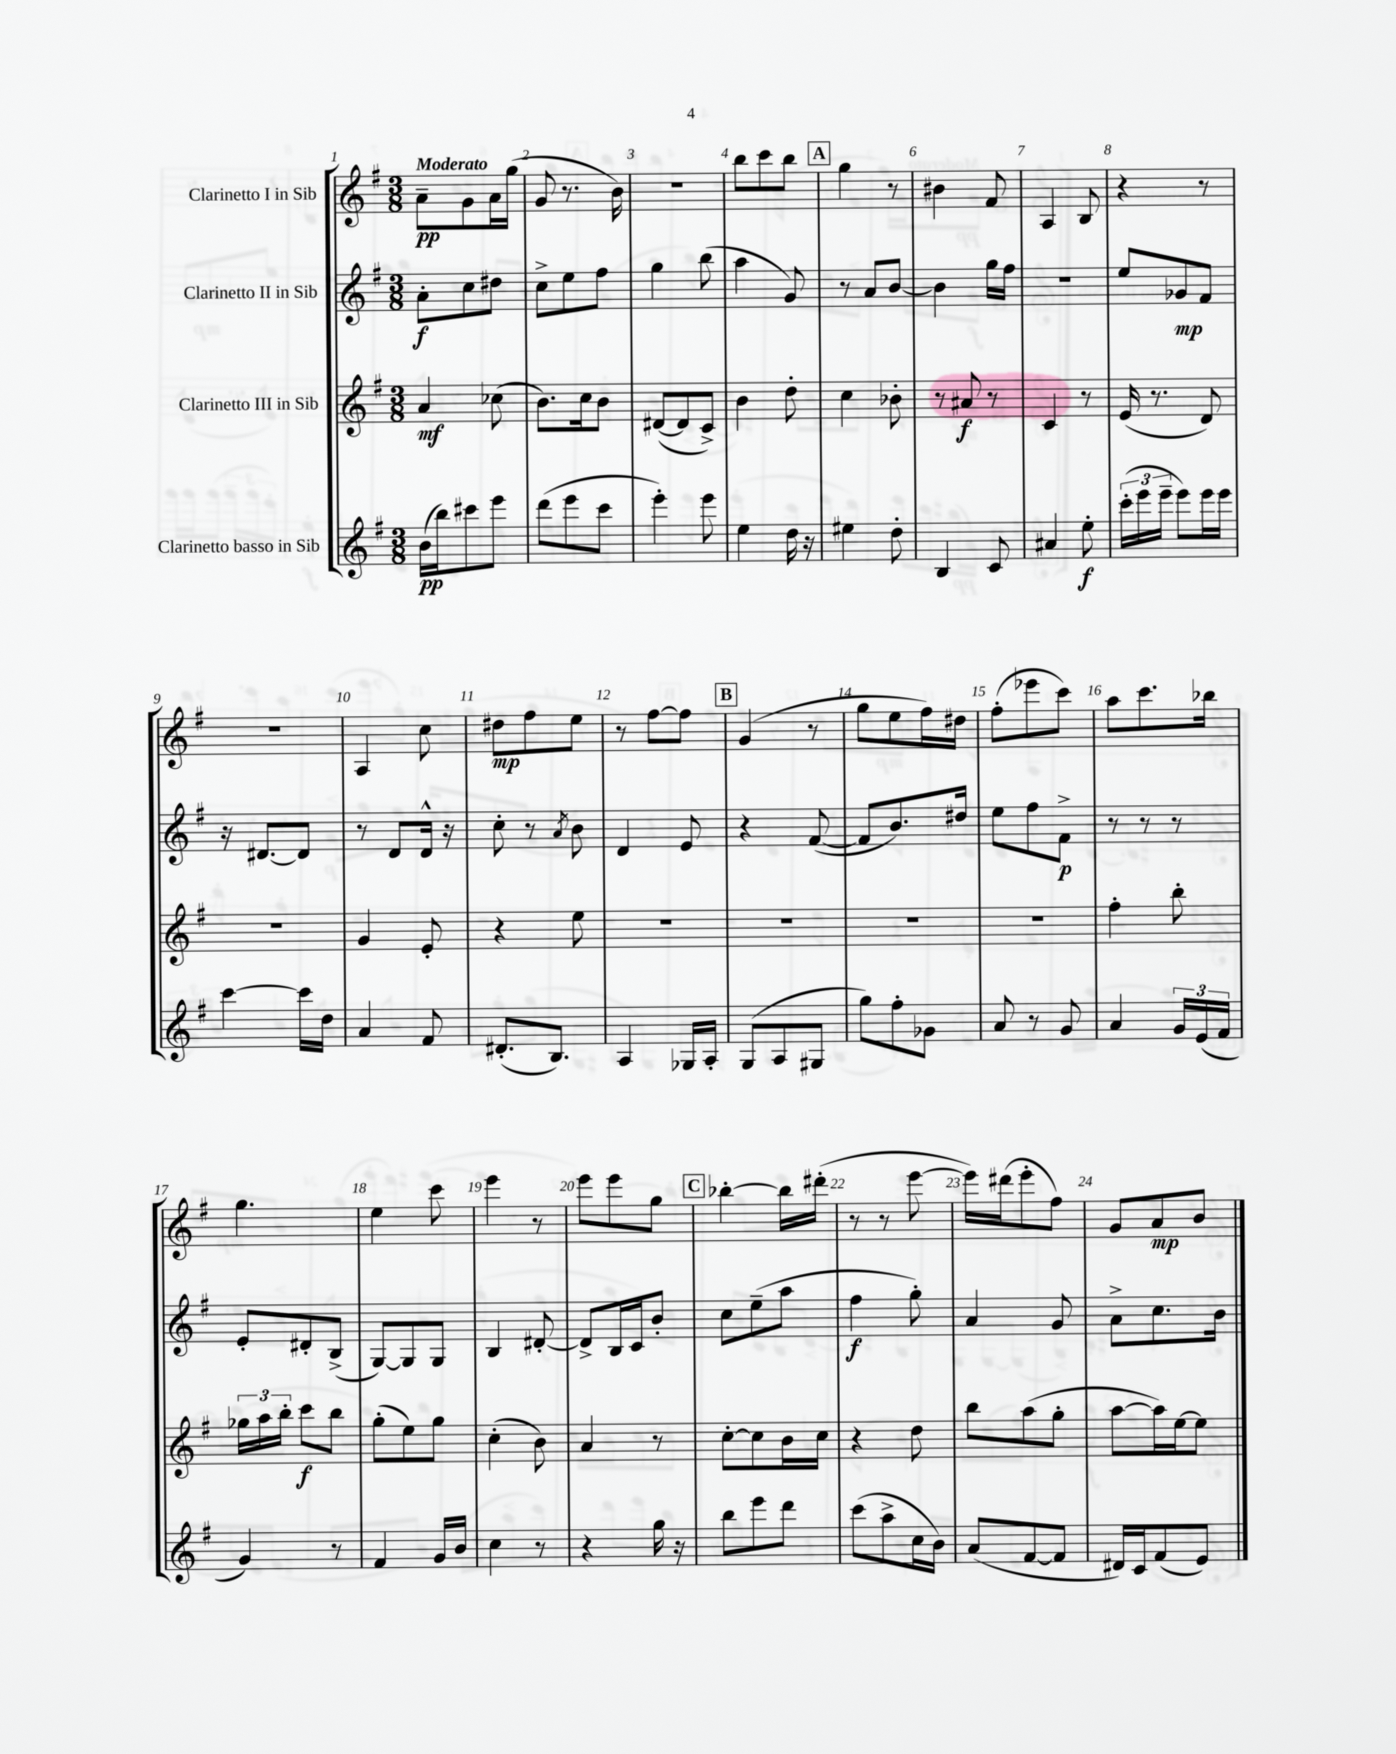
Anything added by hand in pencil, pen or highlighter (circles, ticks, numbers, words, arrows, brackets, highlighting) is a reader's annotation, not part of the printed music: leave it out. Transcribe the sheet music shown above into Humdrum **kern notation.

**kern	**kern	**kern	**kern
*staff4	*staff3	*staff2	*staff1
*clefG2	*clefG2	*clefG2	*clefG2
*k[f#]	*k[f#]	*k[f#]	*k[f#]
*M3/8	*M3/8	*M3/8	*M3/8
(16b	4a	8a'	8a~
16bb)	.	.	.
8ccc#	.	8cc	8g
8eee	(8cc-	8dd#	16a
.	.	.	(16gg
=	=	=	=
(8ddd	8.b)	8cc^	8g
8eee	.	8ee	8.r
.	16cc	.	.
8ccc	8b	8ff#	.
.	.	.	16b)
=	=	=	=
4eee')	([8d#	4gg	4.r
.	8d#]	.	.
8eee	8c^)	(8bb	.
=	=	=	=
4ee	4b	4aa	8bb
.	.	.	8ccc
16dd	8dd'	8g)	8bb
16r	.	.	.
=	=	=	=
4ee#	4cc	8r	4gg
.	.	8a	.
8dd'	8b-'	[8b	8r
=	=	=	=
4B	8r	4b]	4b#
.	8a#	.	.
8c	8r	16gg	8f#
.	.	16ff#	.
=	=	=	=
4a#	4c	4.r	4A
8ee'	8r	.	8B
=	=	=	=
(24ccc'	(16e	8ee	4r
24eee	.	.	.
.	8.r	.	.
24eee~	.	.	.
8eee)	.	8g-	.
16eee	8d)	8f#	8r
16eee	.	.	.
=	=	=	=
[4ccc	4.r	16r	4.r
.	.	[8.d#	.
16ccc]	.	8d#]	.
16dd	.	.	.
=	=	=	=
4a	4g	8r	4A
.	.	8d	.
8f#	8e'	16d^^	8cc
.	.	16r	.
=	=	=	=
(8.d#'	4r	8cc'	8dd#
.	.	8r	8ff#
8.B)	.	.	.
.	.	8qa	.
.	8ee	8b	8ee
=	=	=	=
4A	4.r	4d	8r
.	.	.	[8ff#
16G-	.	8e	8ff#]
16A'	.	.	.
=	=	=	=
(8G	4.r	4r	(4g
8A	.	.	.
8G#	.	([8f#	8r
=	=	=	=
8gg)	4.r	8f#]	8gg
8ff#'	.	8.b)	8ee
8g-	.	.	16ff#)
.	.	16dd#	16dd#
=	=	=	=
8a	4.r	8ee	(8ff#'
8r	.	8ff#	8eee-
8g	.	8f#^	8ccc)
=	=	=	=
4a	4ff#'	8r	8aa
.	.	8r	8.ccc
24g	8bb'	8r	.
(24e	.	.	.
.	.	.	16bb-
24f#	.	.	.
=	=	=	=
4g)	24gg-	8e'	4.gg
.	24aa	.	.
.	24bb'	.	.
.	8ccc	8d#'	.
8r	8bb	(8B^	.
=	=	=	=
4f#	(8gg'	[8G)	4ee
.	8ee)	8G]	.
16g	8gg	8G	8ccc
16b	.	.	.
=	=	=	=
4cc	(4cc'	4B	4eee
8r	8b)	[8d#'	8r
=	=	=	=
4r	4a	8d#^]	8eee
.	.	16B	8eee
.	.	16c	.
16gg	8r	8b'	8gg
16r	.	.	.
=	=	=	=
8bb	[8cc'	8cc	[4bb-'
8eee	8cc]	(8ee~	.
8ddd	16b	8aa	16bb-]
.	16cc	.	(16ddd#'
=	=	=	=
(8ccc	4r	4ff#	8r
8aa^	.	.	8r
16cc	8dd	8gg')	[8eee
16b)	.	.	.
=	=	=	=
(8a	8bb	4a	16eee])
.	.	.	(16ddd#
[8f#	(8aa	.	8eee'
8f#]	8gg'	8g	8ff#)
=	=	=	=
16d#)	[8aa	8a^	8g
16c	.	.	.
(8f#	16aa])	8.cc	8a
.	[16ee	.	.
8e)	8ee]	.	8b
.	.	16b	.
==	==	==	==
*-	*-	*-	*-
